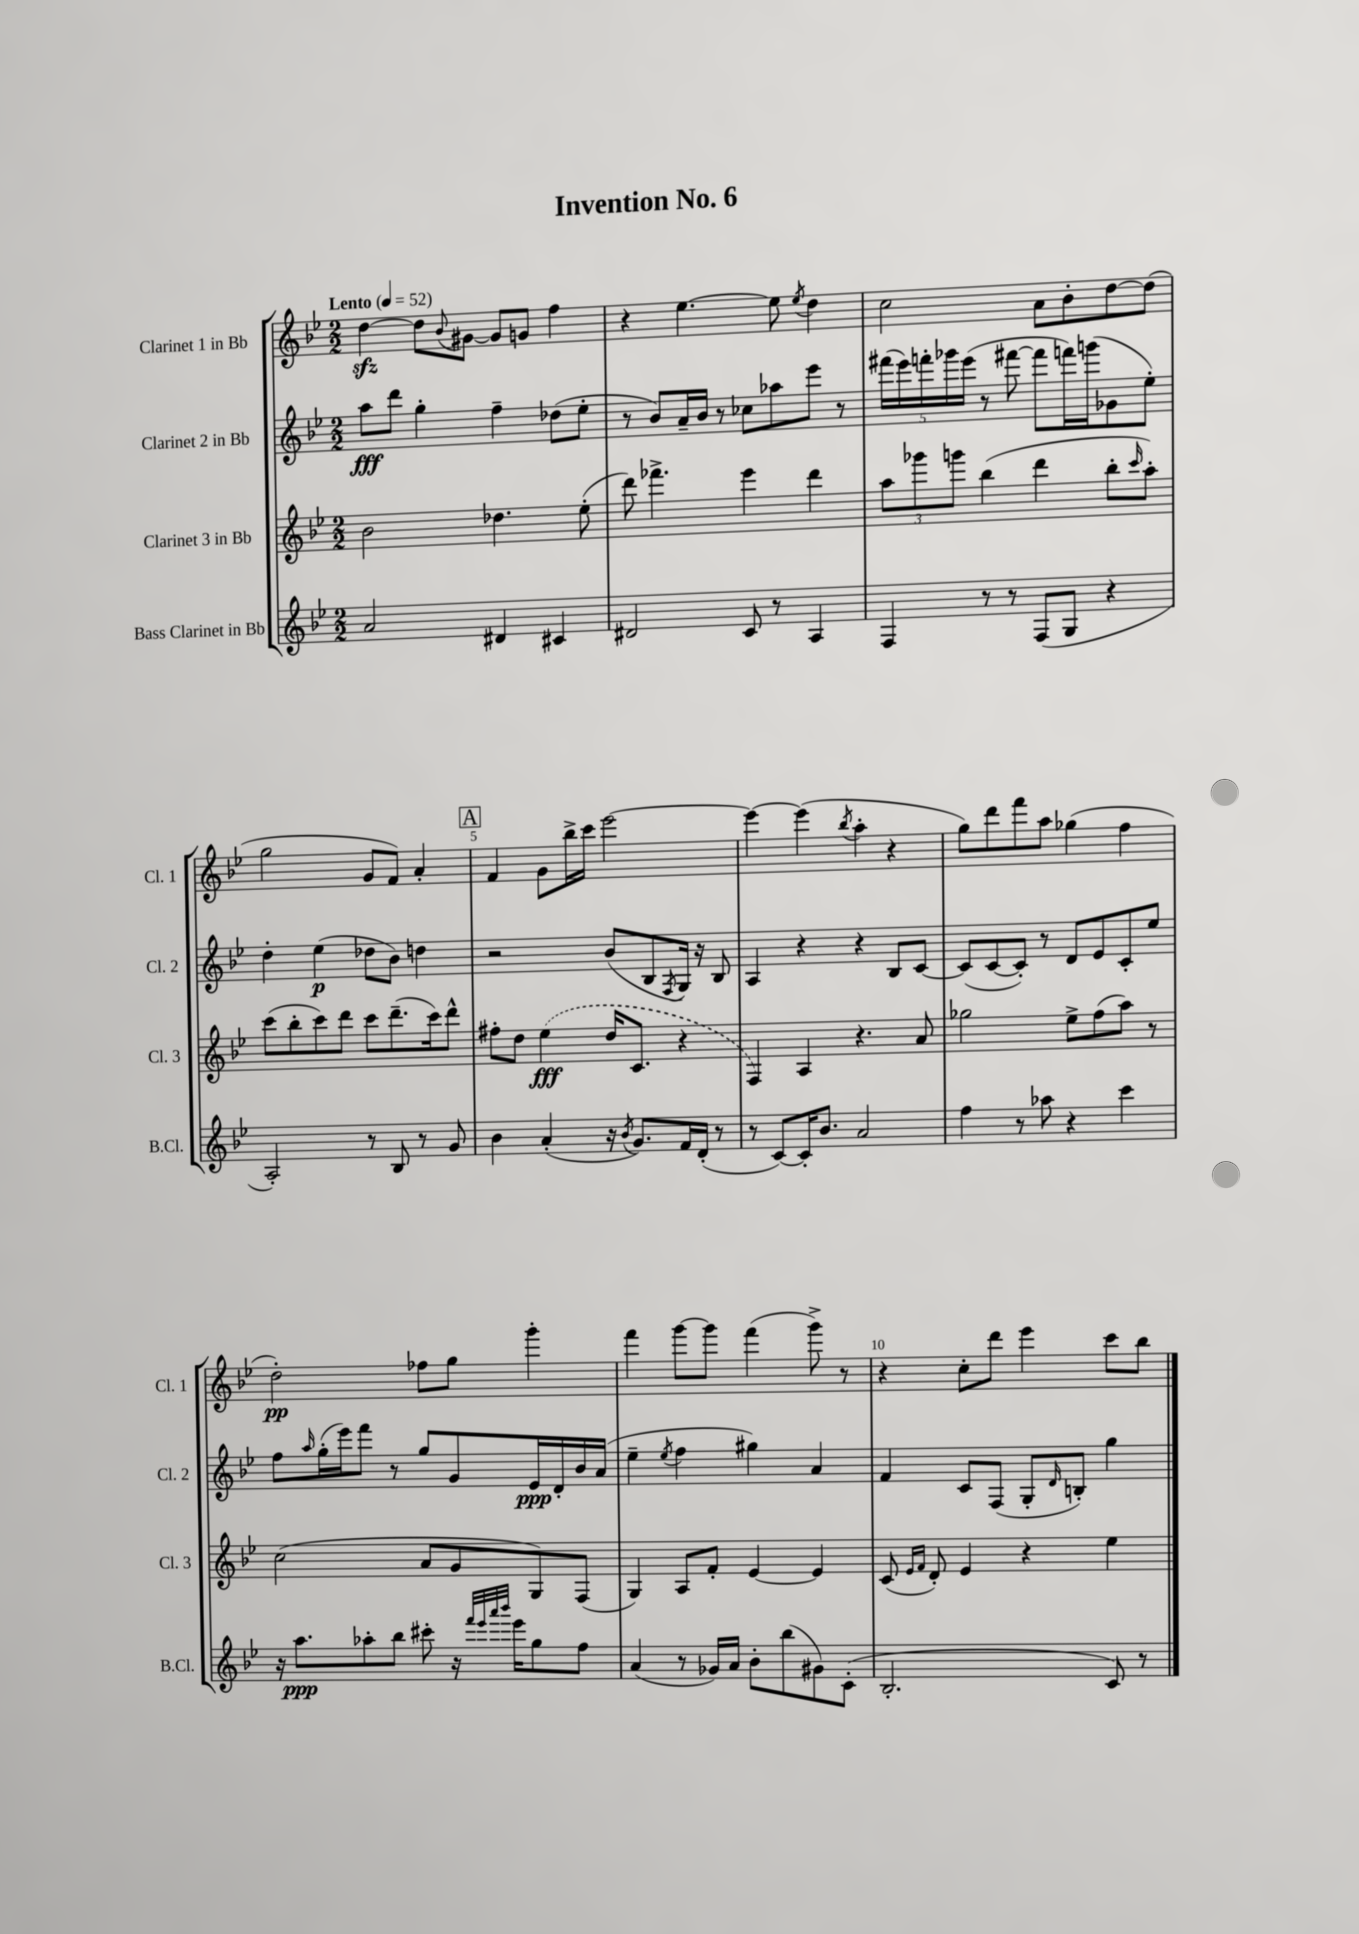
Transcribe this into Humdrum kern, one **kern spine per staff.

**kern	**dynam	**kern	**dynam	**kern	**dynam	**kern	**dynam
*part4	*part4	*part3	*part3	*part2	*part2	*part1	*part1
*staff4	*staff4	*staff3	*staff3	*staff2	*staff2	*staff1	*staff1
*I"Bass Clarinet in Bb	*	*I"Clarinet 3 in Bb	*	*I"Clarinet 2 in Bb	*	*I"Clarinet 1 in Bb	*
*I'B.Cl.	*	*I'Cl. 3	*	*I'Cl. 2	*	*I'Cl. 1	*
*clefG2	*	*clefG2	*	*clefG2	*	*clefG2	*
*k[b-e-]	*	*k[b-e-]	*	*k[b-e-]	*	*k[b-e-]	*
*M2/2	*	*M2/2	*	*M2/2	*	*M2/2	*
*MM52	*	*MM52	*	*MM52	*	*MM52	*
=1	=1	=1	=1	=1	=1	=1	=1
!	!	!	!	!	!	!LO:TX:a:B:t=Lento	!
2a/	.	2b-\	.	8aa\L	fff	[4ddzz\	.
.	.	.	.	8ddd\J	.	.	.
.	.	.	.	4gg'\	.	8dd\L]	.
.	.	.	.	.	.	8qqb-/	.
.	.	.	.	.	.	[8g#X\J	.
4d#X/	.	4.dd-X\	.	4ff~\	.	8g#/L]	.
.	.	.	.	.	.	8gn/J	.
4c#X/	.	.	.	(8dd-X\L	.	4ff\	.
.	.	(8ee-'\	.	8ee-'\J	.	.	.
=2	=2	=2	=2	=2	=2	=2	=2
2d#X/	.	8ddd\)	.	8r	.	4r	.
.	.	4.fff-X^\	.	8b-/L)	.	.	.
.	.	.	.	16a~/L	.	[4.ee-\	.
.	.	.	.	16b-/JJ	.	.	.
.	.	.	.	8r	.	.	.
8c/	.	4eee-\	.	8cc-X\L	.	.	.
8r	.	.	.	8aa-X\	.	8ee-\]	.
.	.	.	.	.	.	8qee-/	.
4A/	.	4ddd\	.	8eee-\J	.	4dd\	.
.	.	.	.	8r	.	.	.
=3	=3	=3	=3	=3	=3	=3	=3
4F/	.	12aa\L	.	(20fff#X\LL	.	2cc\	.
.	.	.	.	20eee-\)	.	.	.
.	.	12ggg-X\	.	.	.	.	.
.	.	.	.	20fffn'\	.	.	.
.	.	.	.	20ggg-X\	.	.	.
.	.	12gggn\J	.	.	.	.	.
.	.	.	.	(20eee-\JJ	.	.	.
8r	.	(4bb-\	.	8r	.	.	.
8r	.	.	.	[8fff#X\	.	.	.
(8F/L	.	4ddd\	.	8fff#\L]	.	8a\L	.
8G/J	.	.	.	16fffn\L)	.	8b-'\	.
.	.	.	.	(16gggn\J	.	.	.
4r	.	8bb-'\L	.	8g-X\	.	[8dd\	.
.	.	16qqccc/	.	.	.	.	.
.	.	8aa'\J)	.	8ee-'\J)	.	(8dd\J]	.
!!LO:LB:g=z
=4	=4	=4	=4	=4	=4	=4	=4
2A'/)	.	(8ccc\L	.	4dd'\	.	2gg\	.
.	.	8bb-'\	.	.	.	.	.
.	.	8ccc\)	.	(4ee-\	p	.	.
.	.	8ddd\J	.	.	.	.	.
8r	.	8ccc\L	.	8dd-X\L	.	8g/L	.
8B-/	.	(8.ddd~\	.	8b-\J)	.	8f/J)	.
8r	.	.	.	4ddn\	.	4a'/	.
.	.	16ccc\k)	.	.	.	.	.
8g/	.	8ddd^^\J	.	.	.	.	.
!!LO:REH:place=s1:t=A
=5	=5	=5	=5	=5	=5	=5	=5
4b-\	.	8ff#X'\L	.	2r	.	4f/	.
.	.	8dd\J	.	.	.	.	.
(4a'/	.	(4ee-\	fff	.	.	8g\L	.
.	.	.	.	.	.	16bb-^\L	.
.	.	.	.	.	.	16ccc\JJ	.
16r	.	16dd/KL	.	(8b-/L	.	[2eee-\	.
8qb-/	.	.	.	.	.	.	.
8.g/L)	.	8.c/J	.	.	.	.	.
.	.	.	.	8B-/	.	.	.
.	.	.	.	8qF/	.	.	.
16f/L	.	4r	.	16G/Jk)	.	.	.
(16d'/JJ	.	.	.	16r	.	.	.
8r	.	.	.	8B-/	.	.	.
=6	=6	=6	=6	=6	=6	=6	=6
8r	.	4F/)	.	4A/	.	4eee-\_	.
[8c/L)	.	.	.	.	.	.	.
16c'/K]	.	4A/	.	4r	.	(4eee-\]	.
8.b-/J	.	.	.	.	.	.	.
.	.	.	.	.	.	8qbb-/	.
2a/	.	4.r	.	4r	.	4aa'\	.
.	.	.	.	8B-/L	.	4r	.
.	.	8a/	.	[8c/J	.	.	.
=7	=7	=7	=7	=7	=7	=7	=7
4ff\	.	2gg-X\	.	(8c/L]	.	8gg\L)	.
.	.	.	.	[8c/	.	8ddd\	.
8r	.	.	.	8c'/J])	.	8fff\	.
8aa-X\	.	.	.	8r	.	8aa\J	.
4r	.	8ee-^\L	.	8d/L	.	(4gg-X\	.
.	.	(8ff\	.	8e-/	.	.	.
4ccc\	.	8aa\J)	.	8c'/	.	4ff\	.
.	.	8r	.	8ee-/J	.	.	.
!!LO:LB:g=z
=8	=8	=8	=8	=8	=8	=8	=8
16r	.	(2cc\	.	8ff\L	.	2dd'\)	pp
8.aa\L	ppp	.	.	.	.	.	.
.	.	.	.	16qqaa/	.	.	.
.	.	.	.	(16gg'\L	.	.	.
.	.	.	.	16eee-\J)	.	.	.
8aa-X'\	.	.	.	8fff\J	.	.	.
8bb-\J	.	.	.	8r	.	.	.
8ccc#X'\	.	8a/L	.	8gg/L	.	8ff-X\L	.
16r	.	8g/	.	8g/	.	8gg\J	.
32qqfff/LLL	.	.	.	.	.	.	.
32qqeee-/	.	.	.	.	.	.	.
32qqaaa/	.	.	.	.	.	.	.
32qqbbb-/JJJ	.	.	.	.	.	.	.
16eee-\KL	.	.	.	.	.	.	.
8gg\	.	8G/)	.	16e-/L	ppp	4ggg'\	.
.	.	.	.	16d'/	.	.	.
8ff\J	.	(8F/J	.	16b-/	.	.	.
.	.	.	.	(16a/JJ	.	.	.
=9	=9	=9	=9	=9	=9	=9	=9
(4a/	.	4G/)	.	4ee-~\	.	4fff\	.
.	.	.	.	8qee-/	.	.	.
8r	.	8A/L	.	4ff\	.	[8ggg\L	.
16g-X/LL)	.	8f'/J	.	.	.	8ggg\J]	.
16a/JJ	.	.	.	.	.	.	.
8b-'\L	.	[4e-/	.	4gg#X\)	.	(4fff\	.
(8bb-\	.	.	.	.	.	.	.
8g#X\)	.	4e-/]	.	4a/	.	8ggg^\)	.
(8c'\J	.	.	.	.	.	8r	.
=10	=10	=10	=10	=10	=10	=10	=10
2.B-'/	.	(8c/	.	4f/	.	4r	.
.	.	16qqe-/LL	.	.	.	.	.
.	.	16qqf/JJ	.	.	.	.	.
.	.	8d'/)	.	.	.	.	.
.	.	4e-/	.	8c/L	.	8cc'\L	.
.	.	.	.	(8F/J	.	8ddd\J	.
.	.	4r	.	8G'/L	.	4eee-\	.
.	.	.	.	16qqd/	.	.	.
.	.	.	.	8Bn'/J)	.	.	.
8c/)	.	4ee-\	.	4gg\	.	8ccc\L	.
8r	.	.	.	.	.	8bb-\J	.
==	==	==	==	==	==	==	==
*-	*-	*-	*-	*-	*-	*-	*-
